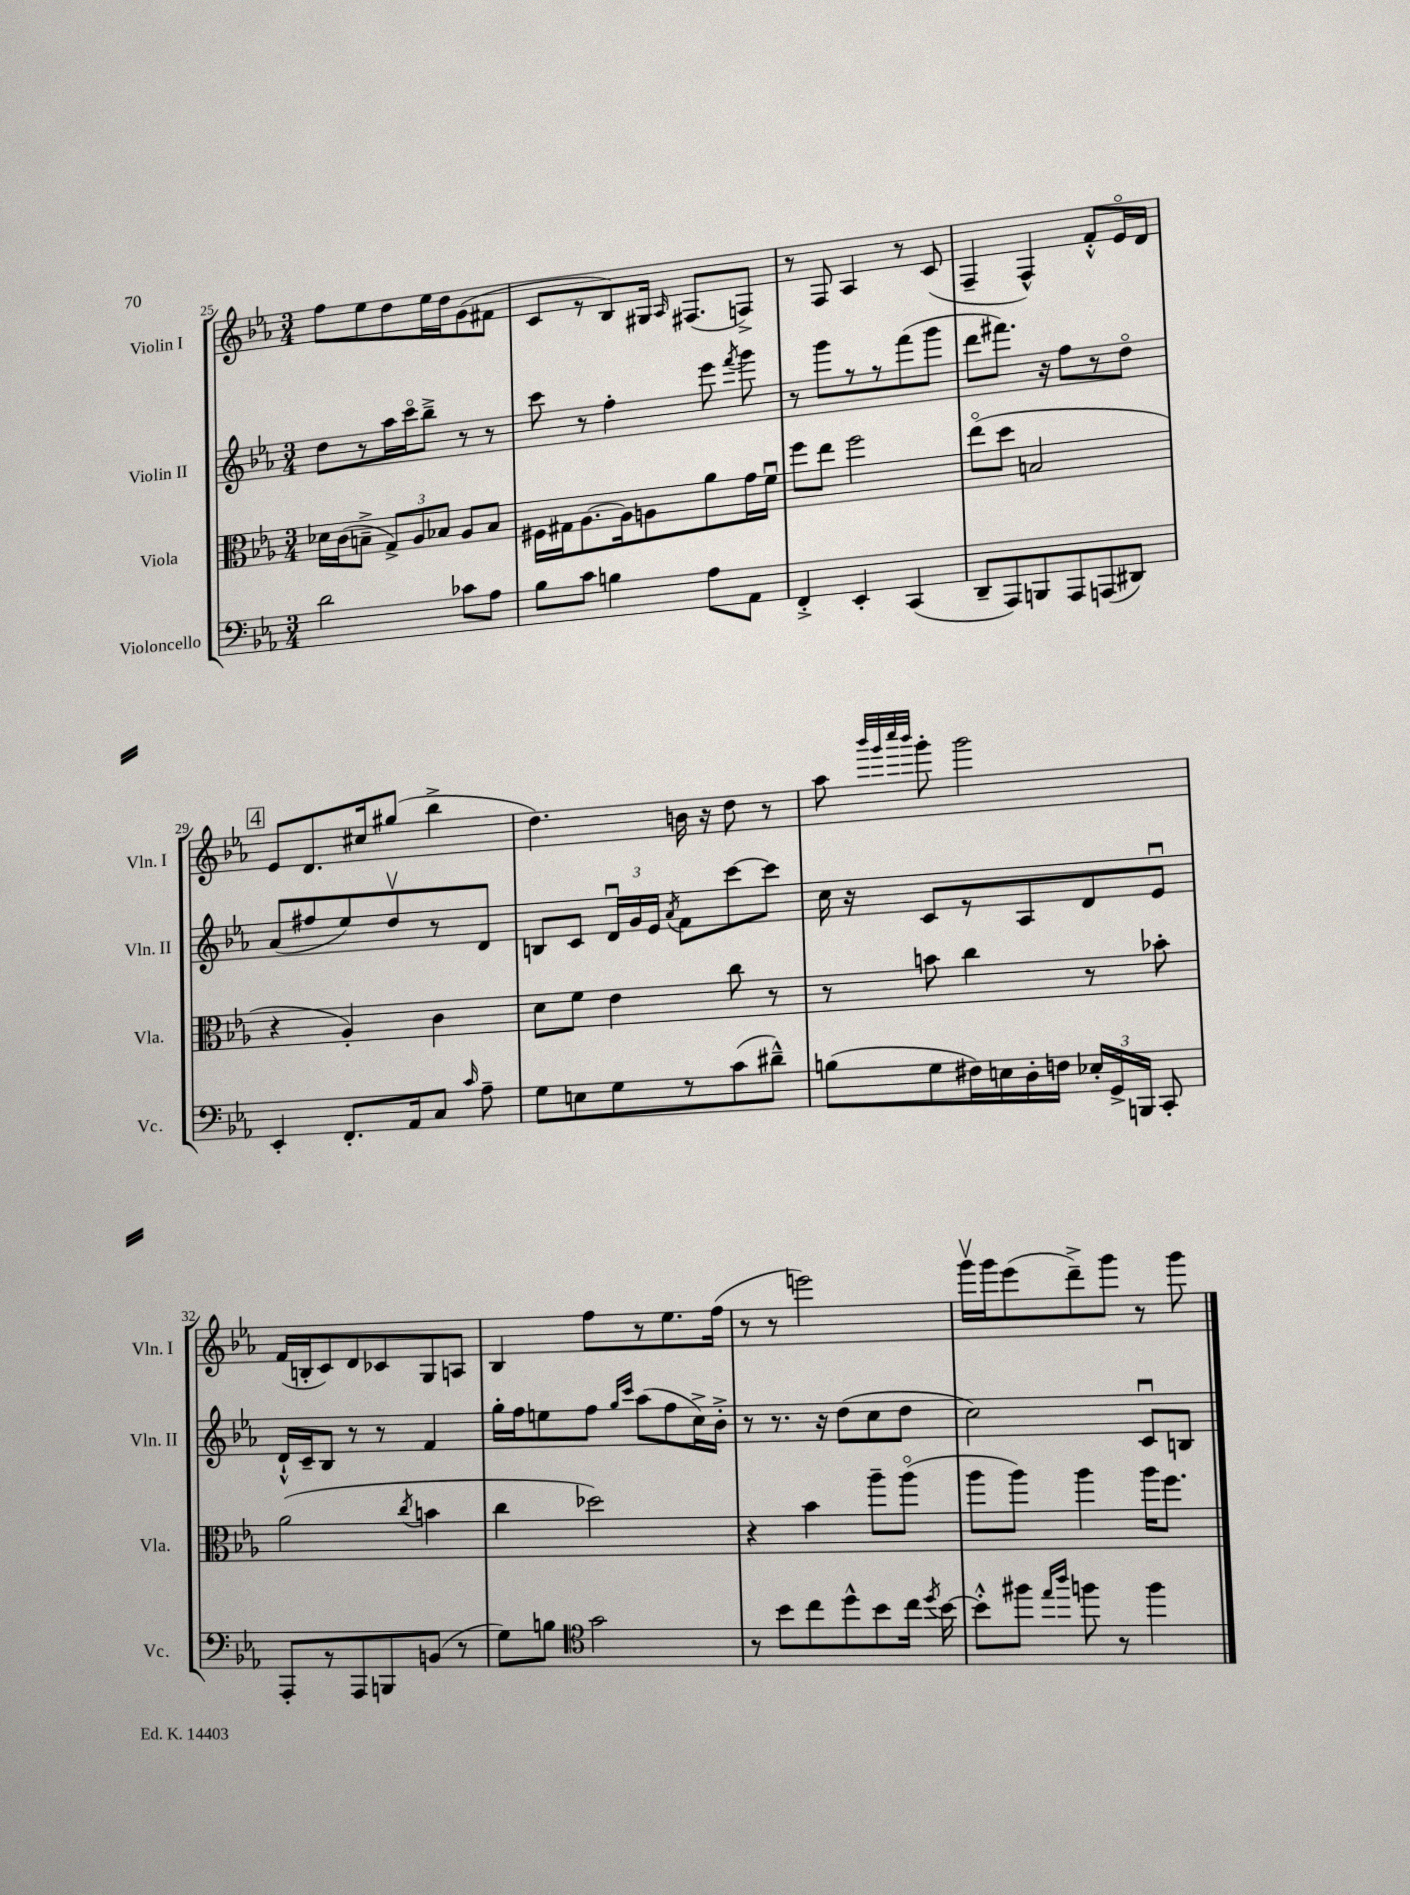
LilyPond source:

<<
\new StaffGroup <<
\new Staff = "s0" \with { instrumentName = "Violin I" shortInstrumentName = "Vln. I" } {
    \clef treble \key ees \major \numericTimeSignature \time 3/4
    \autoBeamOff f''8[ ees''8 d''8 ees''16 d''16 g'8( fis'8] |
    c'8[ r8 bes8) gis16] \grace { aes16 } fis8.[( f8]->) |
    r8 f8 aes4 r8 c'8( |
    f4-- f4-^) f'8[-.-^ ees'16\flageolet d'16] |
    \mark \markup { \box "4" } ees'8[ d'8. cis''16 gis''8]( bes''4-> |
    d''4.) b'16 r16 d''8 r8 |
    aes''8 \grace { bes'''32[ g'''32 c''''32 bes'''32] } g'''8-. g'''2 |
    f'16[( b16-. c'8) d'8 ces'8 g8 a8] |
    bes4 f''8[ r8 ees''8. f''16]( |
    r8 r8 e'''2) |
    g'''16[\upbow g'''16 ees'''8( d'''8--->) g'''8] r8 g'''8 \bar "|." |
}
\new Staff = "s1" \with { instrumentName = "Violin II" shortInstrumentName = "Vln. II" } {
    \clef treble \key ees \major \numericTimeSignature \time 3/4
    \autoBeamOff d''8[ r8 aes''16 c'''16\flageolet bes''8]---> r8 r8 |
    c'''8 r8 f''4-. ees'''8 \acciaccatura { f'''8 } g'''8 |
    r8 g'''8[ r8 r8 f'''8( g'''8] |
    d'''8[ fis'''8.]) r16 f''8[ r8 d''8]\flageolet |
    \mark \markup { \box "4" } aes'8[( fis''8 ees''8) d''8\upbow r8 d'8] |
    b8[ c'8] \tuplet 3/2 { d'16[\downbow g'16 ees'16] } \acciaccatura { aes'8 } f'8[ c'''8~ c'''8] |
    c''16 r16 c'8[ r8 aes8 d'8 ees'8]\downbow |
    d'16[-!-^ c'16-- bes8] r8 r8 f'4 |
    g''16[-. f''16 e''8 f''8] \grace { g''16[ c'''16] } aes''8[( f''8 c''16->) bes'16]-.-> |
    r8 r8. r16 d''8[( c''8 d''8] |
    c''2) c'8[\downbow b8] \bar "|." |
}
\new Staff = "s2" \with { instrumentName = "Viola" shortInstrumentName = "Vla." } {
    \clef alto \key ees \major \numericTimeSignature \time 3/4
    \autoBeamOff des'16[ c'16( b8]---> \tuplet 3/2 { g8[->) aes8 bes8] } aes8[ bes8] |
    fis16[ gis16 aes8.~ aes16 a8 aes'8 g'16 f'16]\downbow |
    f''8[ ees''8] f''2 |
    ees''8[\flageolet( d''8] b2 |
    \mark \markup { \box "4" } r4 aes4-.) c'4 |
    d'8[ f'8] ees'4 c''8 r8 |
    r8 b'8 c''4 r8 bes'8-. |
    aes'2( \acciaccatura { c''8 } b'4 |
    c''4 des''2) |
    r4 bes'4 aes''8[-- aes''8]\flageolet( |
    aes''8[ aes''8]) aes''4 aes''16[ f''8.] \bar "|." |
}
\new Staff = "s3" \with { instrumentName = "Violoncello" shortInstrumentName = "Vc." } {
    \clef bass \key ees \major \numericTimeSignature \time 3/4
    \autoBeamOff d'2 ces'8[ aes8] |
    bes8[ c'8] b4 aes8[ aes,8] |
    f,4-.-> ees,4-. c,4( |
    d,8[-- aes,,8) b,,8 aes,,8 a,,8( dis,8]) |
    \mark \markup { \box "4" } ees,4-. f,8.[-. aes,16 c8] \grace { c'16 } aes8-- |
    g8[ e8 g8 r8 c'8( dis'8]---^) |
    b8[( g8 fis16) e16 d16-. f16] \tuplet 3/2 { ees16[-. g,16-> b,,16] } c,8-. |
    aes,,8[-. r8 aes,,8 b,,8 b,8]( r8 |
    g8[) b8] \clef tenor g'2 |
    r8 bes'8[ c''8 d''8-^ bes'8 c''16] \acciaccatura { d''8 } bes'16~ |
    bes'8[-.-^ fis''8] \grace { ees''16[ aes''16] } f''8 r8 f''4 \bar "|." |
}
>>
>>
\layout { \context { \Score currentBarNumber = #25 } }
